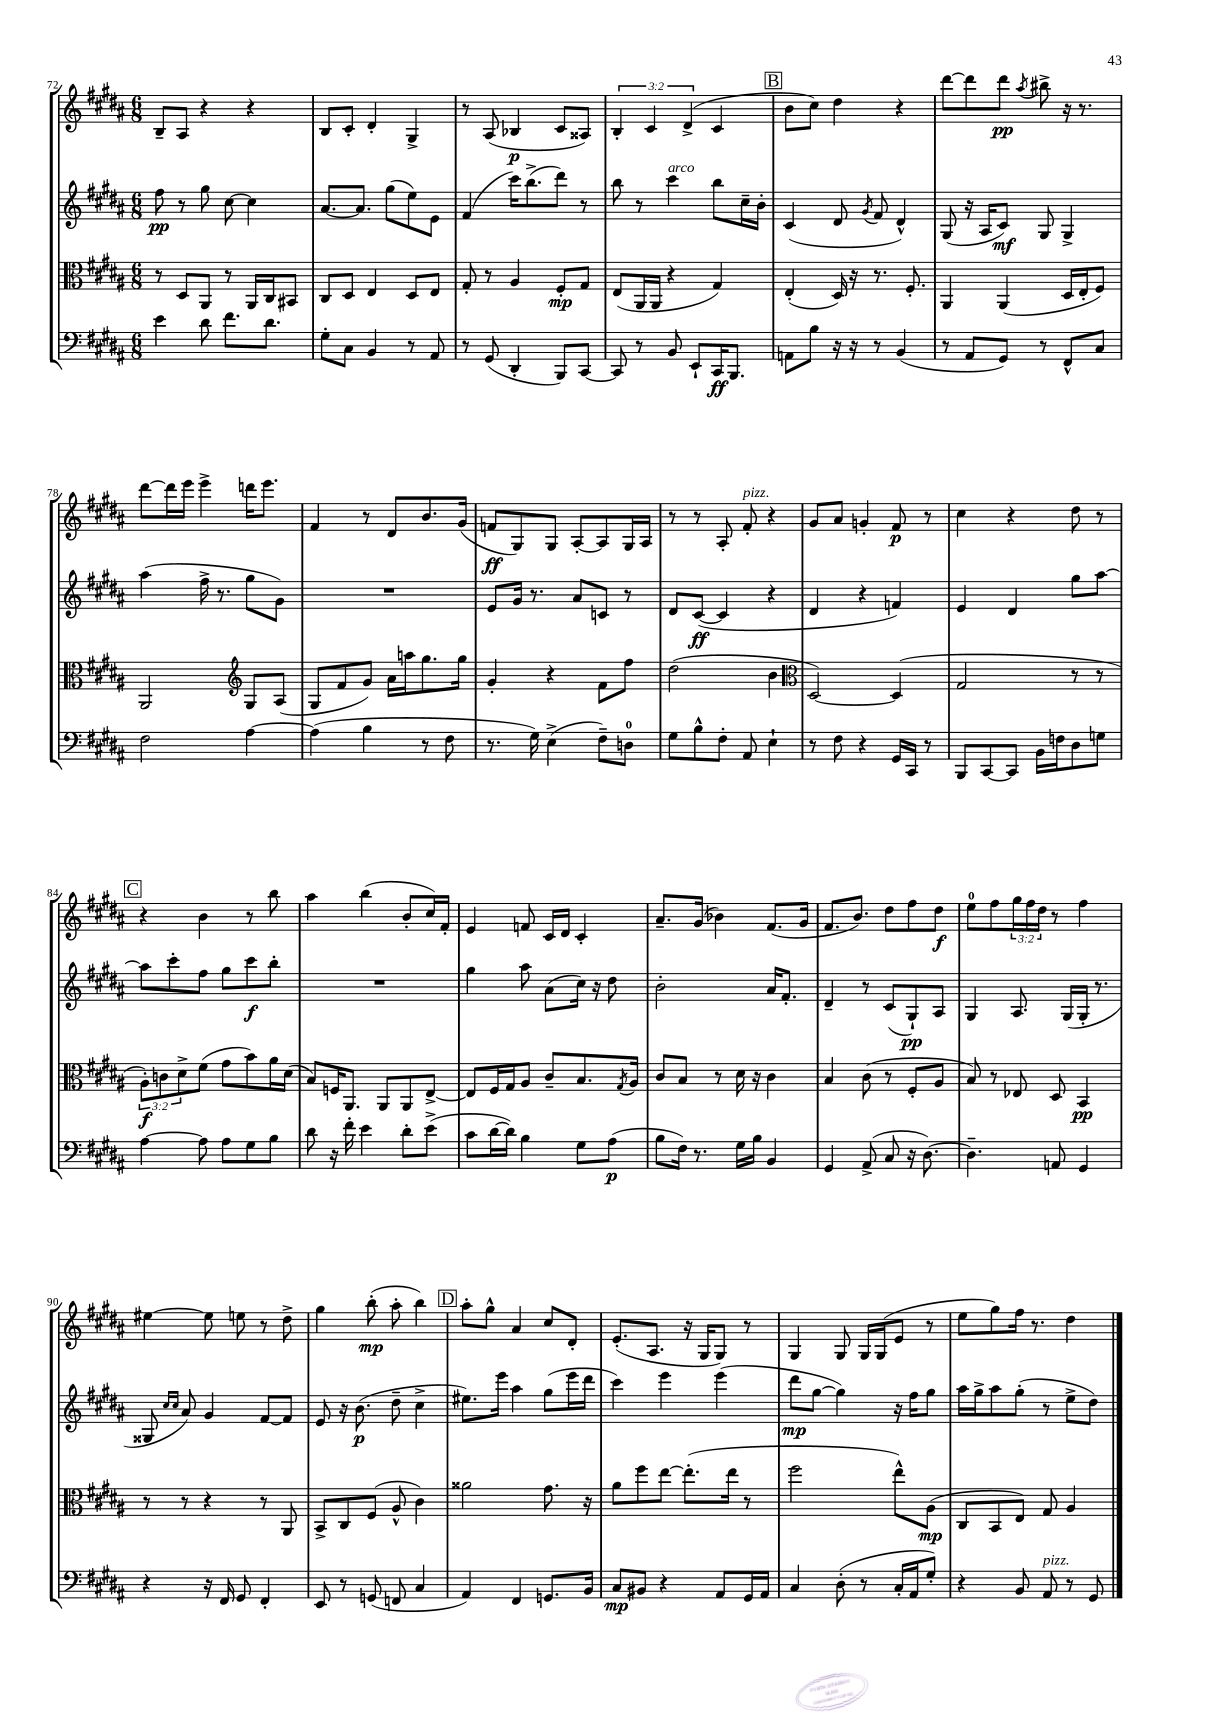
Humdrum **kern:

**kern	**dynam	**kern	**dynam	**kern	**dynam	**kern	**dynam
*part4	*part4	*part3	*part3	*part2	*part2	*part1	*part1
*staff4	*staff4	*staff3	*staff3	*staff2	*staff2	*staff1	*staff1
*clefF4	*	*clefC3	*	*clefG2	*	*clefG2	*
*k[f#c#g#d#a#]	*	*k[f#c#g#d#a#]	*	*k[f#c#g#d#a#]	*	*k[f#c#g#d#a#]	*
*M6/8	*	*M6/8	*	*M6/8	*	*M6/8	*
=72	=72	=72	=72	=72	=72	=72	=72
4e\	.	8r	.	8ff#\	pp	8B~/L	.
.	.	8D#/L	.	8r	.	8A#/J	.
8d#\	.	8AA#/J	.	8gg#\	.	4r	.
8.f#\L	.	8r	.	[8cc#\	.	.	.
.	.	16AA#/LL	.	4cc#\]	.	4r	.
8.d#\J	.	16C#/J	.	.	.	.	.
.	.	8BB#X/J	.	.	.	.	.
=73	=73	=73	=73	=73	=73	=73	=73
8G#'\L	.	8C#/L	.	[8.a#/L	.	8B/L	.
8C#\J	.	8D#/J	.	.	.	8c#'/J	.
.	.	.	.	8.a#/J]	.	.	.
4BB/	.	4E/	.	.	.	4d#'/	.
.	.	.	.	(8gg#\L	.	.	.
8r	.	8D#/L	.	8ee\)	.	4G#^/	.
8AA#/	.	8E/J	.	8e\J	.	.	.
=74	=74	=74	=74	=74	=74	=74	=74
8r	.	8G#'/	.	(4f#/	.	8r	.
(8GG#/	.	8r	.	.	.	(8A#/	.
4DD#'/	.	4A#/	.	16ccc#\KL)	.	4B-X/	p
.	.	.	.	(8.bb^\	.	.	.
8BBB/L)	.	8F#'/L	mp	8ddd#\J)	.	8c#/L	.
[8CC#/J	.	8G#/J	.	8r	.	8A##X/J)	.
=75	=75	=75	=75	=75	=75	=75	=75
8CC#/]	.	(8E/L	.	8bb\	.	6B'/	.
8r	.	16AA#/L	.	8r	.	.	.
.	.	.	.	.	.	6c#/	.
.	.	16AA#/JJ	.	.	.	.	.
!	!	!	!	!LO:TX:a:i:t=arco	!	!	!
8BB/	.	4r	.	4ccc#\	.	.	.
.	.	.	.	.	.	(6d#^/	.
8EE`/L	.	.	.	.	.	.	.
16CC#/K	ff	4G#/)	.	8bb\L	.	4c#/	.
8.BBB/J	.	.	.	.	.	.	.
.	.	.	.	16cc#~\L	.	.	.
.	.	.	.	16b'\JJ	.	.	.
!!LO:REH:place=s1:t=B
=76	=76	=76	=76	=76	=76	=76	=76
8AAn\L	.	(4E'/	.	(4c#/	.	8b\L	.
8B\J	.	.	.	.	.	8cc#\J)	.
16r	.	16D#/)	.	8d#/	.	4dd#\	.
16r	.	16r	.	.	.	.	.
.	.	.	.	8qg#/	.	.	.
8r	.	8.r	.	8f#/	.	.	.
(4BB/	.	.	.	4d#^^/)	.	4r	.
.	.	8.F#'/	.	.	.	.	.
=77	=77	=77	=77	=77	=77	=77	=77
8r	.	4AA#/	.	(8G#/	.	[8ddd#\L	.
8AA#/L	.	.	.	16r	.	8ddd#\]	.
.	.	.	.	16A#/KL	.	.	.
8GG#/J)	.	(4AA#/	.	8c#/J)	mf	8ddd#\J	pp
.	.	.	.	.	.	8qaa#/	.
8r	.	.	.	8G#/	.	8bb#X^\	.
8FF#^^/L	.	16D#/LL	.	4G#^/	.	16r	.
.	.	16E'/J	.	.	.	8.r	.
8C#/J	.	8F#/J)	.	.	.	.	.
!!LO:LB:g=z
=78	=78	=78	=78	=78	=78	=78	=78
2F#\	.	2AA#/	.	(4aa#\	.	[8ddd#\L	.
.	.	.	.	.	.	16ddd#\L]	.
.	.	.	.	.	.	16eee\JJ	.
.	.	.	.	16ff#^\	.	4eee^\	.
.	.	.	.	8.r	.	.	.
*	*	*clefG2	*	*	*	*	*
[4A#\	.	8G#/L	.	8gg#\L	.	16dddn\KL	.
.	.	.	.	.	.	8.eee\J	.
.	.	(8A#/J	.	8g#\J)	.	.	.
=79	=79	=79	=79	=79	=79	=79	=79
(4A#\]	.	8G#/L	.	2.r	.	4f#/	.
.	.	8f#/	.	.	.	.	.
4B\	.	8g#/J)	.	.	.	8r	.
.	.	16a#\LL	.	.	.	8d#/L	.
.	.	16aan\J	.	.	.	.	.
8r	.	8.gg#\	.	.	.	8.b/	.
8F#\	.	.	.	.	.	.	.
.	.	16gg#\Jk	.	.	.	(16g#/Jk	.
=80	=80	=80	=80	=80	=80	=80	=80
8.r	.	4g#'/	.	8e/L	.	8fn/L	ff
.	.	.	.	16g#/Jk	.	8G#/)	.
16G#\)	.	.	.	8.r	.	.	.
(4E^\	.	4r	.	.	.	8G#/J	.
.	.	.	.	8a#/L	.	[8A#'/L	.
8F#~\L)	.	8f#\L	.	8cn/J	.	8A#/]	.
8Dn\J	.	8ff#\J	.	8r	.	16G#/L	.
.	.	.	.	.	.	16A#/JJ	.
=81	=81	=81	=81	=81	=81	=81	=81
8G#\L	.	(2dd#\	.	8d#/L	.	8r	.
8B^^\	.	.	.	([8c#/J	ff	8r	.
8F#'\J	.	.	.	4c#/]	.	8A#'/	.
!	!	!	!	!	!	!LO:TX:a:i:t=pizz.	!
8AA#/	.	.	.	.	.	8f#'/	.
4E`\	.	4b\	.	4r	.	4r	.
=82	=82	=82	=82	=82	=82	=82	=82
*	*	*clefC3	*	*	*	*	*
8r	.	[2D#/)	.	4d#/	.	8g#/L	.
8F#\	.	.	.	.	.	8a#/J	.
4r	.	.	.	4r	.	4gn'/	.
16GG#/LL	.	(4D#/]	.	4fn/)	.	8f#/	p
16CC#/JJ	.	.	.	.	.	.	.
8r	.	.	.	.	.	8r	.
=83	=83	=83	=83	=83	=83	=83	=83
8BBB/L	.	2G#/	.	4e/	.	4cc#\	.
[8CC#/	.	.	.	.	.	.	.
8CC#/J]	.	.	.	4d#/	.	4r	.
16BB\LL	.	.	.	.	.	.	.
16Fn\J	.	.	.	.	.	.	.
8D#\	.	8r	.	8gg#\L	.	8dd#\	.
8Gn\J	.	8r	.	[8aa#\J	.	8r	.
!!LO:LB:g=z
!!LO:REH:place=s1:t=C
=84	=84	=84	=84	=84	=84	=84	=84
[4A#\	.	12A#'\L)	f	8aa#\L]	.	4r	.
.	.	12cn\	.	.	.	.	.
.	.	.	.	8ccc#'\	.	.	.
.	.	12d#^\	.	.	.	.	.
8A#\]	.	(8f#\J	.	8ff#\J	.	4b\	.
8A#\L	.	8g#\L	.	8gg#\L	.	.	.
8G#\	.	8b\)	.	8ccc#\	f	8r	.
8B\J	.	16a#\L	.	8bb'\J	.	8bb\	.
.	.	(16d#\JJ	.	.	.	.	.
=85	=85	=85	=85	=85	=85	=85	=85
8d#\	.	8B/L)	.	2.r	.	4aa#\	.
16r	.	16Fn/K	.	.	.	.	.
16f#'\	.	8.AA#/J	.	.	.	.	.
4e\	.	.	.	.	.	(4bb\	.
.	.	8AA#/L	.	.	.	.	.
8d#'\L	.	8AA#/	.	.	.	8b'/L	.
(8e^\J	.	[8E^/J	.	.	.	16cc#/L)	.
.	.	.	.	.	.	16f#'/JJ	.
=86	=86	=86	=86	=86	=86	=86	=86
8c#\L	.	8E/L]	.	4gg#\	.	4e/	.
[16d#\L	.	16F#/L	.	.	.	.	.
16d#\JJ])	.	16G#/J	.	.	.	.	.
4B\	.	8A#/J	.	8aa#\	.	8fn/	.
.	.	8c#~/L	.	(8a#\L	.	16c#/LL	.
.	.	.	.	.	.	16d#/JJ	.
8G#\L	.	8.B/	.	16cc#\Jk)	.	4c#'/	.
.	.	.	.	16r	.	.	.
(8A#\J	p	.	.	8dd#\	.	.	.
.	.	8qG#/	.	.	.	.	.
.	.	16A#/Jk	.	.	.	.	.
=87	=87	=87	=87	=87	=87	=87	=87
8B\L	.	8c#/L	.	2b'\	.	8.a#~/L	.
16F#\Jk)	.	8B/J	.	.	.	.	.
8.r	.	.	.	.	.	(16g#/Jk	.
.	.	8r	.	.	.	4b-X\)	.
16G#\LL	.	16d#\	.	.	.	.	.
16B\JJ	.	16r	.	.	.	.	.
4BB/	.	4c#\	.	16a#/KL	.	(8.f#/L	.
.	.	.	.	8.f#'/J	.	.	.
.	.	.	.	.	.	16g#/Jk	.
=88	=88	=88	=88	=88	=88	=88	=88
4GG#/	.	4B/	.	4d#~/	.	8.f#/L	.
.	.	.	.	.	.	8.b/J)	.
(8AA#^/	.	(8c#\	.	8r	.	.	.
8C#/	.	8r	.	(8c#/L	.	8dd#\L	.
16r	.	8F#'/L	.	8G#`/)	pp	8ff#\	.
[8.D#\)	.	.	.	.	.	.	.
.	.	8A#/J	.	8A#/J	.	8dd#\J	f
=89	=89	=89	=89	=89	=89	=89	=89
4.D#~\]	.	8B/)	.	4G#/	.	8ee\L	.
.	.	8r	.	.	.	8ff#\	.
.	.	8E-X/	.	8.A#/	.	24gg#\L	.
.	.	.	.	.	.	24ff#\	.
.	.	.	.	.	.	24dd#\JJ	.
8AAn/	.	8D#/	.	.	.	8r	.
.	.	.	.	(16G#/LL	.	.	.
4GG#/	.	4BB/	pp	16G#'/JJ	.	4ff#\	.
.	.	.	.	8.r	.	.	.
!!LO:LB:g=z
=90	=90	=90	=90	=90	=90	=90	=90
4r	.	8r	.	8G##X/	.	[4ee#X\	.
.	.	.	.	16qqcc#/LL	.	.	.
.	.	.	.	16qqcc#/JJ	.	.	.
.	.	8r	.	8a#/)	.	.	.
16r	.	4r	.	4g#/	.	8ee#\]	.
16FF#/	.	.	.	.	.	.	.
8GG#/	.	.	.	.	.	8een\	.
4FF#'/	.	8r	.	[8f#/L	.	8r	.
.	.	8AA#/	.	8f#/J]	.	8dd#^\	.
=91	=91	=91	=91	=91	=91	=91	=91
8EE/	.	8BB^/L	.	8e/	.	4gg#\	.
8r	.	8C#/	.	16r	.	.	.
.	.	.	.	(8.b\	p	.	.
(8GGn/	.	(8F#/J	.	.	.	(8bb'\	mp
8FFn/	.	8A#^^/	.	8dd#~\	.	8aa#'\	.
4C#/	.	4c#\)	.	4cc#^\	.	4bb\)	.
!!LO:REH:place=s1:t=D
=92	=92	=92	=92	=92	=92	=92	=92
4AA#/)	.	2a##X\	.	8.ee#X\L)	.	8aa#'\L	.
.	.	.	.	.	.	8gg#^^\J	.
.	.	.	.	16eee\Jk	.	.	.
4FF#/	.	.	.	4aa#\	.	4a#/	.
8.GGn/L	.	8.g#\	.	(8gg#\L	.	8cc#/L	.
.	.	.	.	16eee\L	.	8d#'/J	.
16BB/Jk	.	16r	.	16ddd#\JJ	.	.	.
=93	=93	=93	=93	=93	=93	=93	=93
8C#/L	mp	8a#\L	.	4ccc#\)	.	(8.e'/L	.
8BB#X/J	.	8ff#\	.	.	.	.	.
.	.	.	.	.	.	8.A#/J	.
4r	.	[8ee\J	.	4eee\	.	.	.
.	.	(8.ee'\L]	.	.	.	16r	.
.	.	.	.	.	.	16G#/KL	.
8AA#/L	.	.	.	(4eee\	.	8G#/J)	.
.	.	16ee\Jk	.	.	.	.	.
16GG#/L	.	8r	.	.	.	8r	.
16AA#/JJ	.	.	.	.	.	.	.
=94	=94	=94	=94	=94	=94	=94	=94
4C#/	.	2ff#\	.	8ddd#\L	mp	4G#/	.
.	.	.	.	[8gg#\J	.	.	.
(8D#'\	.	.	.	4gg#\])	.	8G#/	.
8r	.	.	.	.	.	16G#/LL	.
.	.	.	.	.	.	(16G#/J	.
16C#'/LL	.	8ee^^\L)	.	16r	.	8e/J	.
16AA#/J	.	.	.	16ff#\KL	.	.	.
8G#'/J)	.	(8A#\J	mp	8gg#\J	.	8r	.
=95	=95	=95	=95	=95	=95	=95	=95
4r	.	8C#/L	.	16aa#\LL	.	8ee\L	.
.	.	.	.	16gg#^\J	.	.	.
.	.	8BB/	.	8aa#\	.	8gg#\)	.
8BB/	.	8E/J)	.	(8gg#'\J	.	16ff#\Jk	.
.	.	.	.	.	.	8.r	.
!LO:TX:a:i:t=pizz.	!	!	!	!	!	!	!
8AA#/	.	8G#/	.	8r	.	.	.
8r	.	4A#/	.	8ee^\L	.	4dd#\	.
8GG#/	.	.	.	8dd#\J)	.	.	.
==	==	==	==	==	==	==	==
*-	*-	*-	*-	*-	*-	*-	*-
